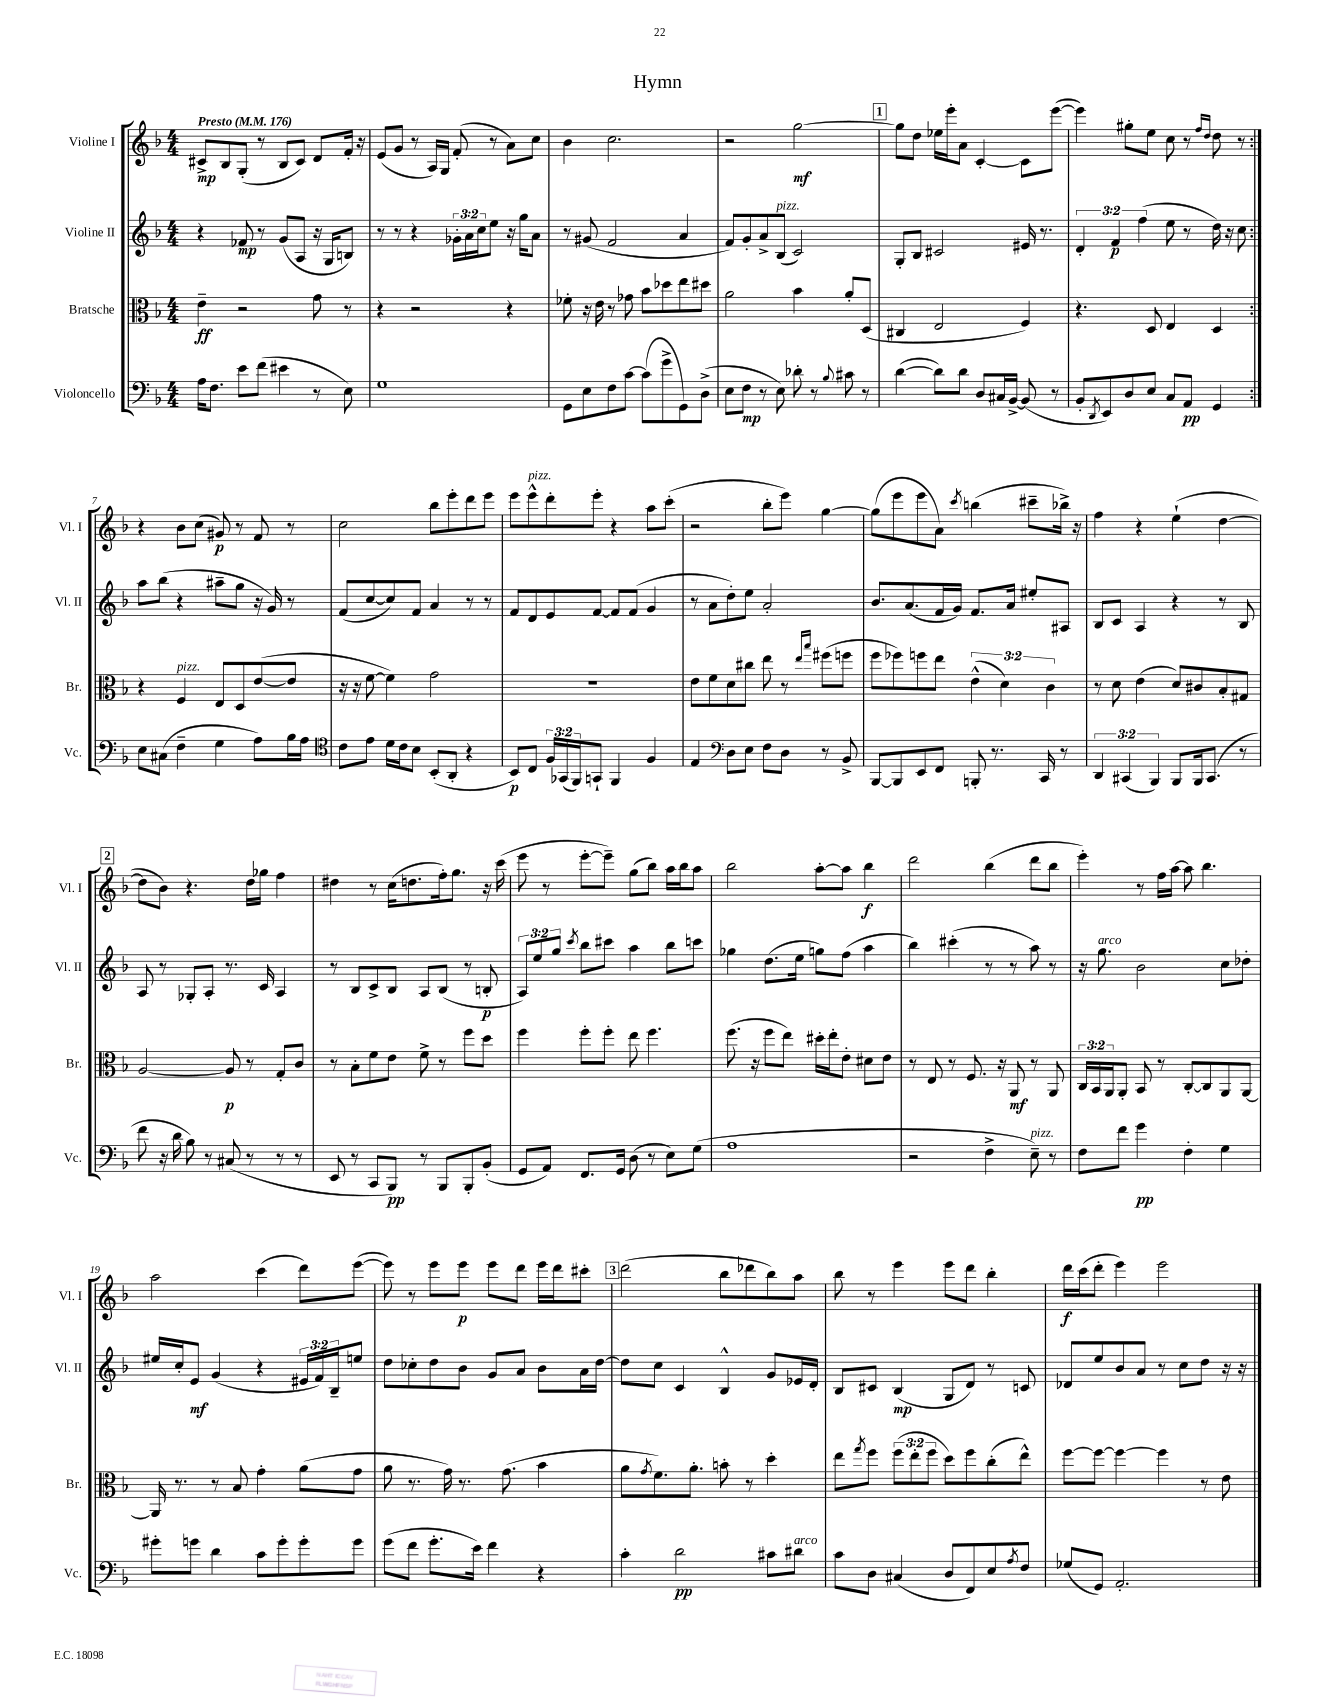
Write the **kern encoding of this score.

**kern	**dynam	**kern	**dynam	**kern	**dynam	**kern	**dynam
*part4	*part4	*part3	*part3	*part2	*part2	*part1	*part1
*staff4	*staff4	*staff3	*staff3	*staff2	*staff2	*staff1	*staff1
*I"Violoncello	*	*I"Bratsche	*	*I"Violine II	*	*I"Violine I	*
*I'Vc.	*	*I'Br.	*	*I'Vl. II	*	*I'Vl. I	*
*clefF4	*	*clefC3	*	*clefG2	*	*clefG2	*
*k[b-]	*	*k[b-]	*	*k[b-]	*	*k[b-]	*
*M4/4	*	*M4/4	*	*M4/4	*	*M4/4	*
*MM176	*	*MM176	*	*MM176	*	*MM176	*
=1	=1	=1	=1	=1	=1	=1	=1
!	!	!	!	!	!	!LO:TX:a:B:t=Presto	!
16A\KL	.	4e~\	ff	4r	.	8c#X^/L	mp
8.F\J	.	.	.	.	.	.	.
.	.	.	.	.	.	8B-/	.
8e\L	.	2r	.	8f-X/	mp	(8G'/J	.
(8f\J	.	.	.	8r	.	8r	.
4e#X\	.	.	.	(8g/L	.	8B-/L	.
.	.	.	.	8A/J	.	8c#/J)	.
8r	.	8g\	.	16r	.	8d/L	.
.	.	.	.	16G/KL	.	.	.
8E\)	.	8r	.	8Bn/J)	.	16f'/Jk	.
.	.	.	.	.	.	16r	.
=2	=2	=2	=2	=2	=2	=2	=2
1G	.	4r	.	8r	.	(8e/L	.
.	.	.	.	8r	.	8g/J	.
.	.	2r	.	4r	.	8r	.
.	.	.	.	.	.	16A/LL)	.
.	.	.	.	.	.	16G/JJ	.
.	.	.	.	24g-X'\LL	.	(8f'/	.
.	.	.	.	24a\	.	.	.
.	.	.	.	24cc\J	.	.	.
.	.	.	.	8ee\J	.	8r	.
.	.	4r	.	16r	.	8a\L)	.
.	.	.	.	16gg\KL	.	.	.
.	.	.	.	8a\J	.	8cc\J	.
=3	=3	=3	=3	=3	=3	=3	=3
8GG\L	.	8f-X'\	.	8r	.	4b-\	.
8E\	.	16r	.	(8g#X/	.	.	.
.	.	16e\	.	.	.	.	.
8F\	.	8r	.	2f/	.	2.cc\	.
[8c\J	.	8g-X\	.	.	.	.	.
(8c\L]	.	8b-\L	.	.	.	.	.
8g^\	.	8dd-X\	.	.	.	.	.
8GG\)	.	8ee\	.	4a/	.	.	.
(8D^\J	.	8dd#X\J	.	.	.	.	.
=4	=4	=4	=4	=4	=4	=4	=4
8E\L	.	2a\	.	8f/L)	.	2r	.
8F\J	mp	.	.	8g'/	.	.	.
8r	.	.	.	8a^/	.	.	.
!	!	!	!	!LO:TX:a:i:t=pizz.	!	!	!
8E\)	.	.	.	(8B-/J	.	.	.
8d-X'\	.	4b-\	.	2c/)	.	[2gg\	mf
8r	.	.	.	.	.	.	.
8qqB-/	.	.	.	.	.	.	.
8c#X\	.	8a'/L	.	.	.	.	.
8r	.	(8D/J	.	.	.	.	.
!!LO:REH:place=s1:t=1
=5	=5	=5	=5	=5	=5	=5	=5
([4d\	.	4C#X/	.	8G'/L	.	8gg\L]	.
.	.	.	.	8B-/J	.	8dd\J	.
8d\L])	.	2E/	.	2c#X/	.	16ee-X\LL	.
.	.	.	.	.	.	16eee'\J	.
8d\J	.	.	.	.	.	8a\J	.
8D/L	.	.	.	.	.	[4c'/	.
16C#X/L	.	.	.	.	.	.	.
[16BB-^/JJ	.	.	.	.	.	.	.
(8BB-/]	.	4F/)	.	16e#X/	.	8c\L]	.
.	.	.	.	8.r	.	.	.
8r	.	.	.	.	.	([8eee\J	.
=6	=6	=6	=6	=6	=6	=6	=6
8BB-'/L	.	4.r	.	6d'/	.	4eee\])	.
8qDD/	.	.	.	.	.	.	.
8EE/)	.	.	.	.	.	.	.
.	.	.	.	6f/	p	.	.
8D/	.	.	.	.	.	8gg#X'\L	.
.	.	.	.	(6ff\	.	.	.
8E/J	.	8D/	.	.	.	8ee\J	.
8C/L	.	4E/	.	8ee\	.	8cc\	.
8AA/J	pp	.	.	8r	.	8r	.
.	.	.	.	.	.	16qqff/LL	.
.	.	.	.	.	.	16qqdd/JJ	.
4GG/	.	4D/	.	16dd\)	.	8dd\	.
.	.	.	.	16r	.	.	.
.	.	.	.	8cc\	.	8r	.
!!LO:LB:g=z
=7:|!	=7:|!	=7:|!	=7:|!	=7:|!	=7:|!	=7:|!	=7:|!
8E\L	.	4r	.	8aa\L	.	4r	.
(8C#X\J	.	.	.	(8bb-\J	.	.	.
!	!	!LO:TX:a:i:t=pizz.	!	!	!	!	!
4F~\	.	4F/	.	4r	.	8b-\L	.
.	.	.	.	.	.	(8cc\J	.
4G\	.	8E/L	.	8aa#X~\L	.	8g#X/)	p
.	.	8D/	.	8gg\J	.	8r	.
8A\L)	.	([8e/	.	16r	.	8f/	.
.	.	.	.	16g/)	.	.	.
16B-\L	.	8e/J]	.	8r	.	8r	.
16A\JJ	.	.	.	.	.	.	.
=8	=8	=8	=8	=8	=8	=8	=8
*clefC4	*	*	*	*	*	*	*
8c\L	.	16r	.	(8f/L	.	2cc\	.
.	.	16r	.	.	.	.	.
8e\J	.	[8f\	.	[8cc/	.	.	.
16d\LL	.	4f\])	.	8cc/])	.	.	.
16c\J	.	.	.	.	.	.	.
8B-\J	.	.	.	8f/J	.	.	.
(8BB-'/L	.	2g\	.	4a/	.	8bb-\L	.
8AA'/J	.	.	.	.	.	8eee'\	.
4r	.	.	.	8r	.	8ddd\	.
.	.	.	.	8r	.	8eee\J	.
=9	=9	=9	=9	=9	=9	=9	=9
8BB-/L)	p	1r	.	8f/L	.	8eee\L	.
!	!	!	!	!	!	!LO:TX:a:i:t=pizz.	!
8C/J	.	.	.	8d/	.	8eee^^\	.
24F/LL	.	.	.	8e/	.	8ddd'\	.
(24GG-X/	.	.	.	.	.	.	.
24FF/J)	.	.	.	.	.	.	.
8GGn`/J	.	.	.	[8f/J	.	8eee'\J	.
4FF/	.	.	.	8f/L]	.	4r	.
.	.	.	.	(8f/J	.	.	.
4F/	.	.	.	4g/	.	8aa\L	.
.	.	.	.	.	.	(8ccc'\J	.
=10	=10	=10	=10	=10	=10	=10	=10
4E/	.	8e\L	.	8r	.	2r	.
.	.	8f\	.	8a\L	.	.	.
*clefF4	*	*	*	*	*	*	*
8D\L	.	8d\	.	8dd'\)	.	.	.
8E\J	.	8cc#X\J	.	8ee\J	.	.	.
8F\L	.	8ee\	.	2a'/	.	8bb-'\L	.
8D\J	.	8r	.	.	.	8eee\J)	.
.	.	16qqee/LL	.	.	.	.	.
.	.	16qqbb-/JJ	.	.	.	.	.
8r	.	(8ff#X\L	.	.	.	[4gg\	.
8BB-^/	.	8ffn\J	.	.	.	.	.
=11	=11	=11	=11	=11	=11	=11	=11
[8BBB-/L	.	8ff\L	.	8.b-/L	.	(8gg\L]	.
8BBB-/]	.	8ff-X\)	.	.	.	8eee\	.
.	.	.	.	(8.a/	.	.	.
8EE/	.	8ffn\	.	.	.	8eee\	.
8FF/J	.	8ee\J	.	16f/L	.	8a\J)	.
.	.	.	.	16g/JJ)	.	.	.
.	.	.	.	.	.	8qccc/	.
8BBBn'/	.	(6e^^\	.	8.f/L	.	(4bbn\	.
8.r	.	.	.	.	.	.	.
.	.	6d\)	.	.	.	.	.
.	.	.	.	16a/Jk	.	.	.
.	.	.	.	8ee#X'/L	.	8ccc#X~\L	.
16CC/	.	.	.	.	.	.	.
.	.	6c\	.	.	.	.	.
8r	.	.	.	8A#X/J	.	16bb-X^\Jk)	.
.	.	.	.	.	.	16r	.
=12	=12	=12	=12	=12	=12	=12	=12
6DD/	.	8r	.	8B-/L	.	4ff\	.
.	.	8d\	.	8c/J	.	.	.
(6CC#X/	.	.	.	.	.	.	.
.	.	(4e\	.	4A/	.	4r	.
6BBB-/)	.	.	.	.	.	.	.
8BBB-/L	.	8d/L)	.	4r	.	(4ee`\	.
16BBB-/k	.	8c#X/	.	.	.	.	.
(8.CC#/J	.	.	.	.	.	.	.
.	.	8B-'/	.	8r	.	[4dd\	.
8r	.	8G#X/J	.	8B-/	.	.	.
!!LO:LB:g=z
!!LO:REH:place=s1:t=2
=13	=13	=13	=13	=13	=13	=13	=13
8f\	.	[2A/	.	8A/	.	8dd\L]	.
16r	.	.	.	8r	.	8b-\J)	.
16d\	.	.	.	.	.	.	.
8B-\)	.	.	.	8G-X'/L	.	4.r	.
8r	.	.	.	8A'/J	.	.	.
(8C#X/	.	8A/]	p	8.r	.	.	.
8r	.	8r	.	.	.	16dd\LL	.
.	.	.	.	16c/	.	16gg-X\JJ	.
8r	.	8G'/L	.	4A/	.	4ff\	.
8r	.	8c/J	.	.	.	.	.
=14	=14	=14	=14	=14	=14	=14	=14
8EE/	.	8r	.	8r	.	4dd#X\	.
8r	.	8B-'\L	.	8B-/L	.	.	.
8CC/L	.	8f\	.	8c^/	.	8r	.
8BBB-/J)	pp	8e\J	.	8B-/J	.	(16cc\KL	.
.	.	.	.	.	.	8.ddn\	.
8r	.	8f^\	.	8A/L	.	.	.
8BBB-/L	.	8r	.	(8B-/J	.	16ff'\k)	.
.	.	.	.	.	.	8.gg\J	.
8BBB-'/	.	8ff\L	.	8r	.	.	.
(8BB-'/J	.	8dd\J	.	8Bn'/	p	16r	.
.	.	.	.	.	.	(16ccc\	.
=15	=15	=15	=15	=15	=15	=15	=15
8GG/L	.	4ff\	.	12A/L)	.	8eee\	.
.	.	.	.	12ee/	.	.	.
8AA/J)	.	.	.	.	.	8r	.
.	.	.	.	12gg/J	.	.	.
.	.	.	.	8qccc/	.	.	.
8.FF/L	.	8ff'\L	.	8bb-\L	.	[8eee'\L	.
.	.	8ff'\J	.	8ccc#X\J	.	8eee~\J])	.
16GG/Jk	.	.	.	.	.	.	.
(8D\	.	8ee\	.	4aa\	.	(8gg\L	.
8r	.	4.ff\	.	.	.	8bb-\J)	.
8E\L)	.	.	.	8bb-\L	.	16aa\LL	.
.	.	.	.	.	.	16bb-\J	.
(8G\J	.	.	.	8cccn\J	.	8aa\J	.
=16	=16	=16	=16	=16	=16	=16	=16
1A	.	(8.ff\	.	4gg-X\	.	2bb-\	.
.	.	16r	.	.	.	.	.
.	.	8ff\L	.	(8.dd\L	.	.	.
.	.	8ee\J)	.	.	.	.	.
.	.	.	.	16ee\Jk	.	.	.
.	.	16dd#X'\LL	.	8ggn\L)	.	[8aa'\L	.
.	.	16ee'\J	.	.	.	.	.
.	.	8e'\J	.	(8ff\J	.	8aa\J]	.
.	.	8d#X\L	.	4aa\	.	4bb-\	f
.	.	8e\J	.	.	.	.	.
=17	=17	=17	=17	=17	=17	=17	=17
2r	.	8r	.	4bb-\)	.	2ddd\	.
.	.	8E/	.	.	.	.	.
.	.	8r	.	(4ccc#X'\	.	.	.
.	.	8.F/	.	.	.	.	.
4F^\	.	.	.	8r	.	(4bb-\	.
.	.	16r	.	.	.	.	.
.	.	8AA/	mf	8r	.	.	.
!LO:TX:a:i:t=pizz.	!	!	!	!	!	!	!
8E~\)	.	8r	.	8aa\)	.	8ddd\L	.
8r	.	8AA/	.	8r	.	8bb-\J	.
=18	=18	=18	=18	=18	=18	=18	=18
8F\L	.	24C/LL	.	16r	.	4eee'\)	.
.	.	24BB-/	.	.	.	.	.
!	!	!	!	!LO:TX:a:i:t=arco	!	!	!
.	.	.	.	8.gg\	.	.	.
.	.	24AA/J	.	.	.	.	.
8f\J	.	8AA'/J	.	.	.	.	.
4g\	pp	8BB-/	.	2b-\	.	8r	.
.	.	8r	.	.	.	16ff\LL	.
.	.	.	.	.	.	[16aa\JJ	.
4F'\	.	[8C'/L	.	.	.	8aa\]	.
.	.	8C/]	.	.	.	4.bb-\	.
4G\	.	8AA/	.	8cc\L	.	.	.
.	.	[8AA/J	.	8dd-X'\J	.	.	.
!!LO:LB:g=z
=19	=19	=19	=19	=19	=19	=19	=19
8g#X'\L	.	16AA/]	.	16ee#X/LL	.	2aa\	.
.	.	8.r	.	16cc'/J	.	.	.
8gn\J	.	.	.	8e/J	mf	.	.
4d\	.	8r	.	(4g/	.	.	.
.	.	8B-/	.	.	.	.	.
8c\L	.	4g'\	.	4r	.	(4ccc\	.
8g'\	.	.	.	.	.	.	.
8g'\	.	(8a\L	.	24e#X/LL	.	8ddd\L)	.
.	.	.	.	24f/)	.	.	.
.	.	.	.	24B-~/J	.	.	.
8g\J	.	8g\J	.	8een/J	.	([8eee\J	.
=20	=20	=20	=20	=20	=20	=20	=20
(8g\L	.	8a\	.	8dd\L	.	8eee\])	.
8f\J	.	8.r	.	8cc-X'\	.	8r	.
8.g'\L	.	.	.	8dd\	.	8eee\L	.
.	.	16g\)	.	.	.	.	.
.	.	8.r	.	8b-\J	.	8eee\J	p
16e\Jk)	.	.	.	.	.	.	.
4f\	.	.	.	8g/L	.	8eee\L	.
.	.	(8.g\	.	.	.	.	.
.	.	.	.	8a/J	.	8ddd\J	.
4r	.	4b-\	.	8b-\L	.	16eee\LL	.
.	.	.	.	.	.	16ddd\J	.
.	.	.	.	16a\L	.	8ccc#X'\J	.
.	.	.	.	[16dd\JJ	.	.	.
!!LO:REH:place=s1:t=3
=21	=21	=21	=21	=21	=21	=21	=21
4c'\	.	8a\L	.	8dd\L]	.	(2ddd\	.
.	.	8qg/	.	.	.	.	.
.	.	8.f\)	.	8cc\J	.	.	.
2d\	pp	.	.	4c/	.	.	.
.	.	8.a'\J	.	.	.	.	.
.	.	8bn'\	.	4B-^^/	.	8bb-\L	.
.	.	8r	.	.	.	8ddd-X\	.
8c#X\L	.	4dd'\	.	8g/L	.	8bb-\)	.
!LO:TX:a:i:t=arco	!	!	!	!	!	!	!
8d#X\J	.	.	.	16e-X/L	.	8aa\J	.
.	.	.	.	16d'/JJ	.	.	.
=22	=22	=22	=22	=22	=22	=22	=22
8c\L	.	8ee\L	.	8B-/L	.	8bb-\	.
.	.	8qgg/	.	.	.	.	.
8D\J	.	8ff\J	.	8c#X/J	.	8r	.
(4C#X/	.	(12ff\L	.	(4B-/	mp	4eee\	.
.	.	12ee'\	.	.	.	.	.
.	.	12ff\J	.	.	.	.	.
8D/L	.	8dd\L)	.	8G/L	.	8eee\L	.
8FF/)	.	8ff\	.	8d/J)	.	8ddd\J	.
8E/	.	(8cc'\	.	8r	.	4bb-'\	.
8qA/	.	.	.	.	.	.	.
8F/J	.	8ee^^\J)	.	8cn/	.	.	.
=23	=23	=23	=23	=23	=23	=23	=23
(8G-X/L	.	[8ff\L	.	8d-X/L	.	16ddd\LL	f
.	.	.	.	.	.	(16ccc\J	.
8GG/J)	.	8ff\J_	.	8ee/	.	8ddd'\J	.
2.AA'/	.	4ff\_	.	8b-/	.	4eee\)	.
.	.	.	.	8a/J	.	.	.
.	.	4ff\]	.	8r	.	2eee\	.
.	.	.	.	8cc\L	.	.	.
.	.	8r	.	8dd\J	.	.	.
.	.	8e\	.	16r	.	.	.
.	.	.	.	16r	.	.	.
==	==	==	==	==	==	==	==
*-	*-	*-	*-	*-	*-	*-	*-
